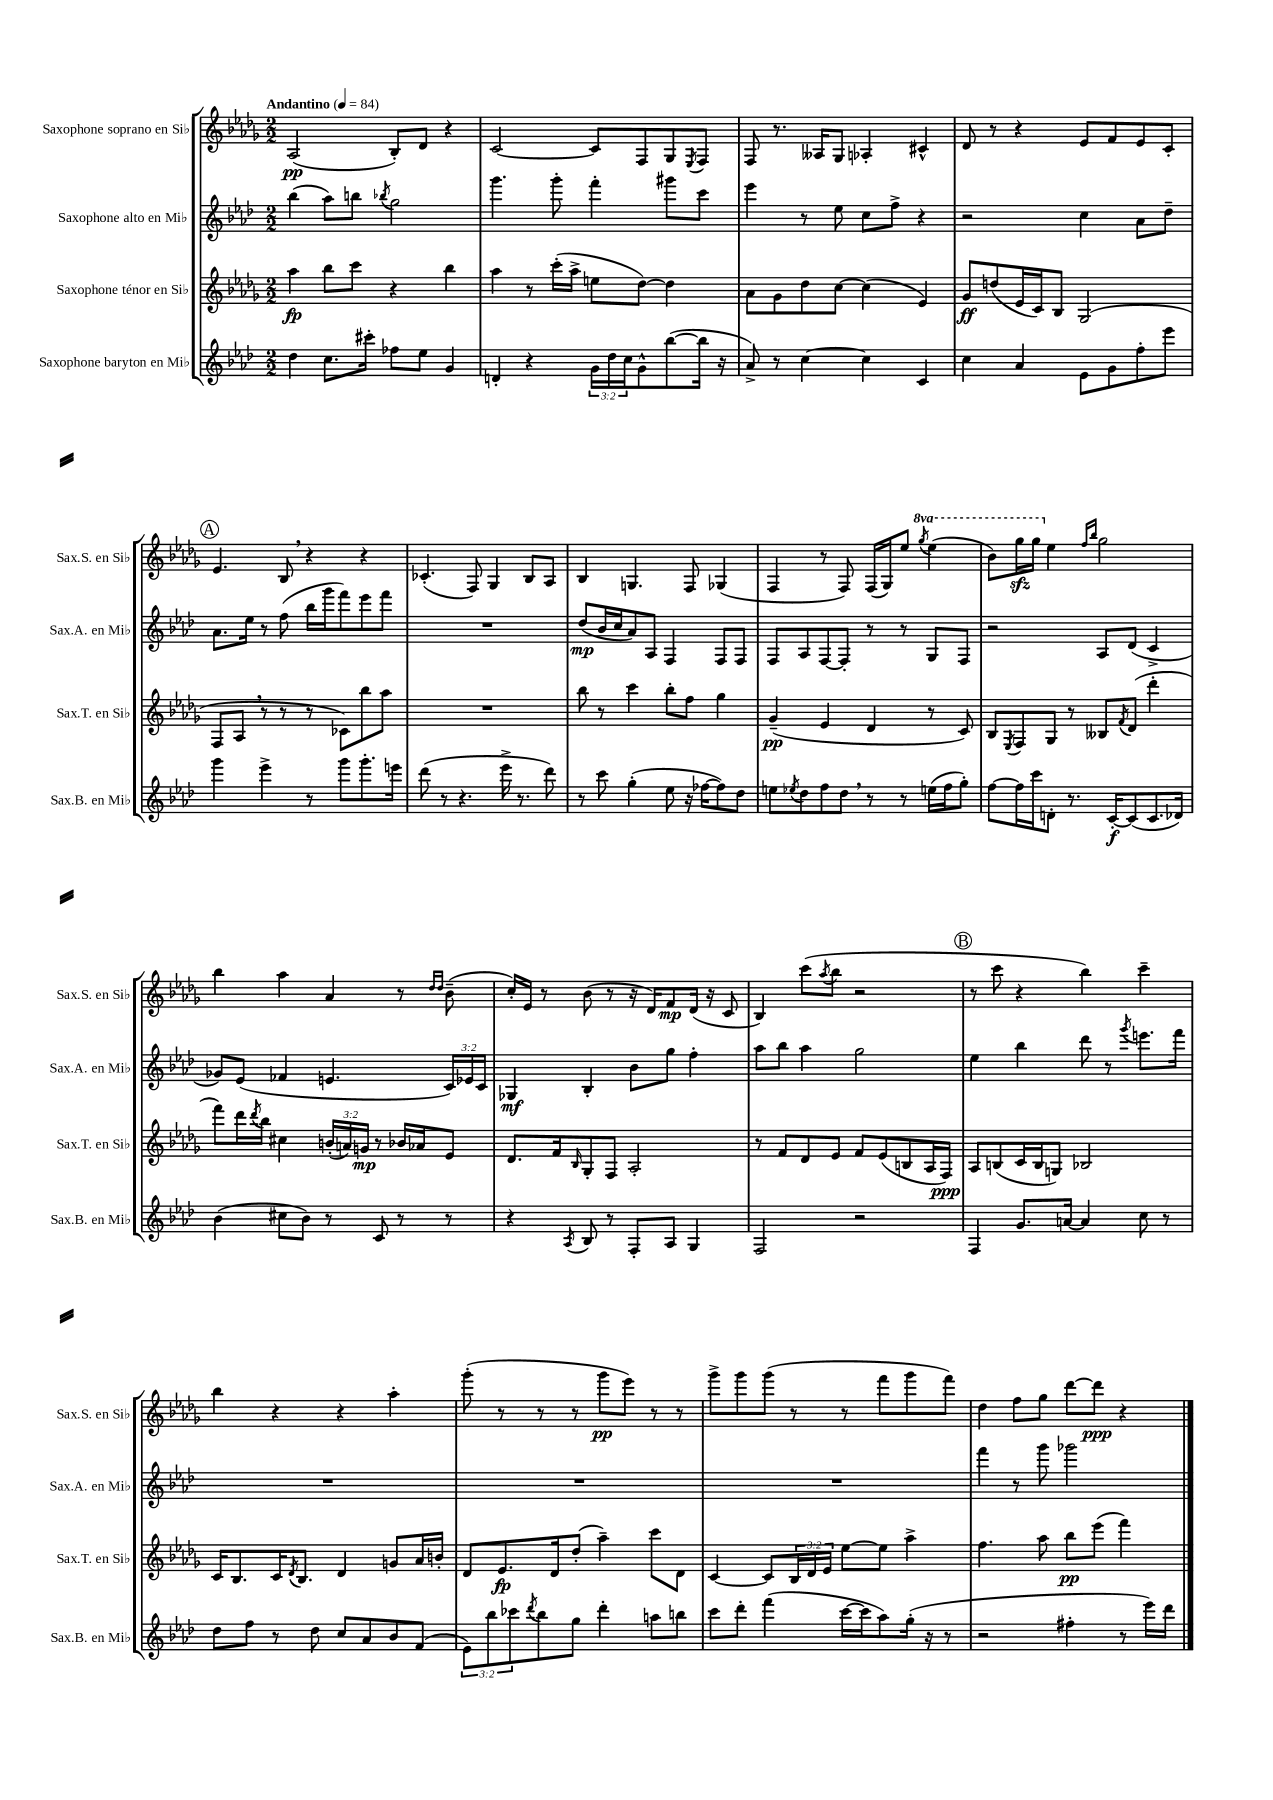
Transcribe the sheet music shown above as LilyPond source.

<<
\new StaffGroup <<
\new Staff = "s0" \with { instrumentName = "Saxophone soprano en Sib" shortInstrumentName = "Sax.S. en Sib" } {
    \clef treble \key des \major \numericTimeSignature \time 2/2 \set Staff.ottavationMarkups = #ottavation-simple-ordinals \tempo "Andantino" 4 = 84
    aes2\pp( bes8-.) des'8 r4 |
    c'2~ c'8 f8 ges8 \acciaccatura { ees8 } f8 |
    f8 r8. aeses16 ges8 aes4-. cis'4-^ |
    des'8 r8 r4 ees'8 f'8 ees'8 c'8-. |
    \mark \markup { \circle "A" } ees'4. bes8 \breathe r4 r4 |
    ces'4.-.( f8) ges4 bes8 aes8 |
    bes4 g4. f8 ges4( |
    f4 r8 f8) f16( ges16) ees''8 \ottava #1 \acciaccatura { ges'''8 } ees'''4( |
    bes''8) ges'''16\sfz ges'''16 \ottava #0 ees''4 \grace { f''16 bes''16 } ges''2 |
    bes''4 aes''4 aes'4 r8 \grace { des''16 des''16 } bes'8--( |
    c''16-.) ees'16 r8 bes'8( r8 r16 des'16) f'8\mp des'16( r16 c'8 |
    bes4) c'''8( \acciaccatura { aes''8 } bes''8 r2 |
    \mark \markup { \circle "B" } r8 c'''8 r4 bes''4) c'''4-- |
    bes''4 r4 r4 aes''4-. |
    ges'''8-.( r8 r8 r8 ges'''8\pp ees'''8) r8 r8 |
    ges'''8-> ges'''8 ges'''8( r8 r8 f'''8 ges'''8 f'''8) |
    des''4 f''8 ges''8 des'''8~ des'''8\ppp r4 \bar "|." |
}
\new Staff = "s1" \with { instrumentName = "Saxophone alto en Mib" shortInstrumentName = "Sax.A. en Mib" } {
    \clef treble \key aes \major \numericTimeSignature \time 2/2 \override Staff.TupletNumber.text = #tuplet-number::calc-fraction-text
    bes''4( aes''8) b''8 \acciaccatura { bes''8 } g''2 |
    g'''4. g'''8-. f'''4-. gis'''8 c'''8 |
    ees'''4 r8 ees''8 c''8 f''8-> r4 |
    r2 c''4 aes'8 des''8-- |
    \mark \markup { \circle "A" } aes'8. ees''16 r8 f''8( bes''16 g'''16 f'''8) ees'''8 f'''8 |
    R1 |
    des''8\mp( bes'16 c''16 aes'8) aes8 f4 f8 f8 |
    f8 aes8 f8~ f8-. r8 r8 g8 f8 |
    r2 aes8 des'8( c'4-> |
    ges'8) ees'8( fes'4 e'4. \tuplet 3/2 { c'16) ees'16 c'16 } |
    ges4\mf bes4-. bes'8 g''8 f''4-. |
    aes''8 bes''8 aes''4 g''2 |
    \mark \markup { \circle "B" } ees''4 bes''4 des'''8 r8 \acciaccatura { g'''8 } e'''8. f'''16 |
    R1 |
    R1 |
    R1 |
    f'''4 r8 g'''8 ges'''2 \bar "|." |
}
\new Staff = "s2" \with { instrumentName = "Saxophone ténor en Sib" shortInstrumentName = "Sax.T. en Sib" } {
    \clef treble \key des \major \numericTimeSignature \time 2/2 \override Staff.TupletNumber.text = #tuplet-number::calc-fraction-text
    aes''4\fp bes''8 c'''8 r4 bes''4 |
    aes''4 r8 c'''16-.( aes''16-> e''8 des''8~) des''4 |
    aes'8 ges'8 des''8 c''8~ c''4( ees'4) |
    ges'8\ff d''8( ees'16 c'16) bes8 ges2( |
    \mark \markup { \circle "A" } f8 aes8 \breathe r8 r8 r8 ces'8) bes''8 aes''8 |
    R1 |
    bes''8 r8 c'''4 bes''8-. f''8 ges''4 |
    ges'4--\pp( ees'4 des'4 r8 c'8) |
    bes8 \acciaccatura { ees8 } f8 ges8 r8 beses8 \acciaccatura { f'8 } des'8( des'''4-. |
    f'''8) des'''16 \acciaccatura { des'''8 } bes''16 cis''4 \tuplet 3/2 { b'16-.( a'16) g'16\mp } r8 bes'16 aes'16 ees'8 |
    des'8. f'16 \grace { bes16 } ges8-. f8 aes2-. |
    r8 f'8 des'8 ees'8 f'8 ees'8( b8 aes16 f16\ppp) |
    \mark \markup { \circle "B" } aes8 b8( c'16 b16 g8) bes2 |
    c'16 bes8. c'16 \acciaccatura { des'8 } bes8. des'4 g'8 aes'16 b'16-. |
    des'8 ees'8.\fp des'16 des''8-.( aes''4--) c'''8 des'8 |
    c'4~ c'8 \tuplet 3/2 { bes16 des'16 ees'16 } ees''8~ ees''8 aes''4-> |
    f''4. aes''8 bes''8\pp ees'''8( f'''4) \bar "|." |
}
\new Staff = "s3" \with { instrumentName = "Saxophone baryton en Mib" shortInstrumentName = "Sax.B. en Mib" } {
    \clef treble \key aes \major \numericTimeSignature \time 2/2 \override Staff.TupletNumber.text = #tuplet-number::calc-fraction-text
    des''4 c''8. cis'''16-. fes''8 ees''8 g'4 |
    d'4-. r4 \tuplet 3/2 { g'16 des''16 c''16 } g'8-^ bes''8~( bes''16 r16 |
    aes'8->) r8 c''4~ c''4 c'4 |
    c''4 aes'4 ees'8 g'8 f''8-. ees'''8 |
    \mark \markup { \circle "A" } g'''4 ees'''4-> r8 g'''8 g'''8.-. e'''16 |
    des'''8( r8 r4. ees'''16-> r8. des'''8) |
    r8 c'''8 g''4-.( ees''8 r16 fes''16~ fes''8) des''8 |
    e''8 \acciaccatura { ees''8 } des''8 f''8 des''8 \breathe r8 r8 e''16( f''16 g''8-.) |
    f''8~ f''16 c'''16 d'8-. r8. c'16~-.\f c'8( c'8. des'16) |
    bes'4( cis''8 bes'8) r8 c'8 r8 r8 |
    r4 \acciaccatura { aes8 } bes8 r8 f8-. aes8 g4 |
    f2 r2 |
    \mark \markup { \circle "B" } f4 g'8. a'16~ a'4 c''8 r8 |
    des''8 f''8 r8 des''8 c''8 aes'8 bes'8 f'8( |
    \tuplet 3/2 { ees'8) bes''8 ces'''8 } \acciaccatura { des'''8 } bes''8 g''8 des'''4-. a''8 b''8 |
    c'''8 des'''8-. f'''4( c'''16~ c'''16 aes''8) g''16-.( r16 r8 |
    r2 fis''4-. r8 ees'''16) des'''16 \bar "|." |
}
>>
>>
\layout { \context { \Score \remove "Bar_number_engraver" } }
